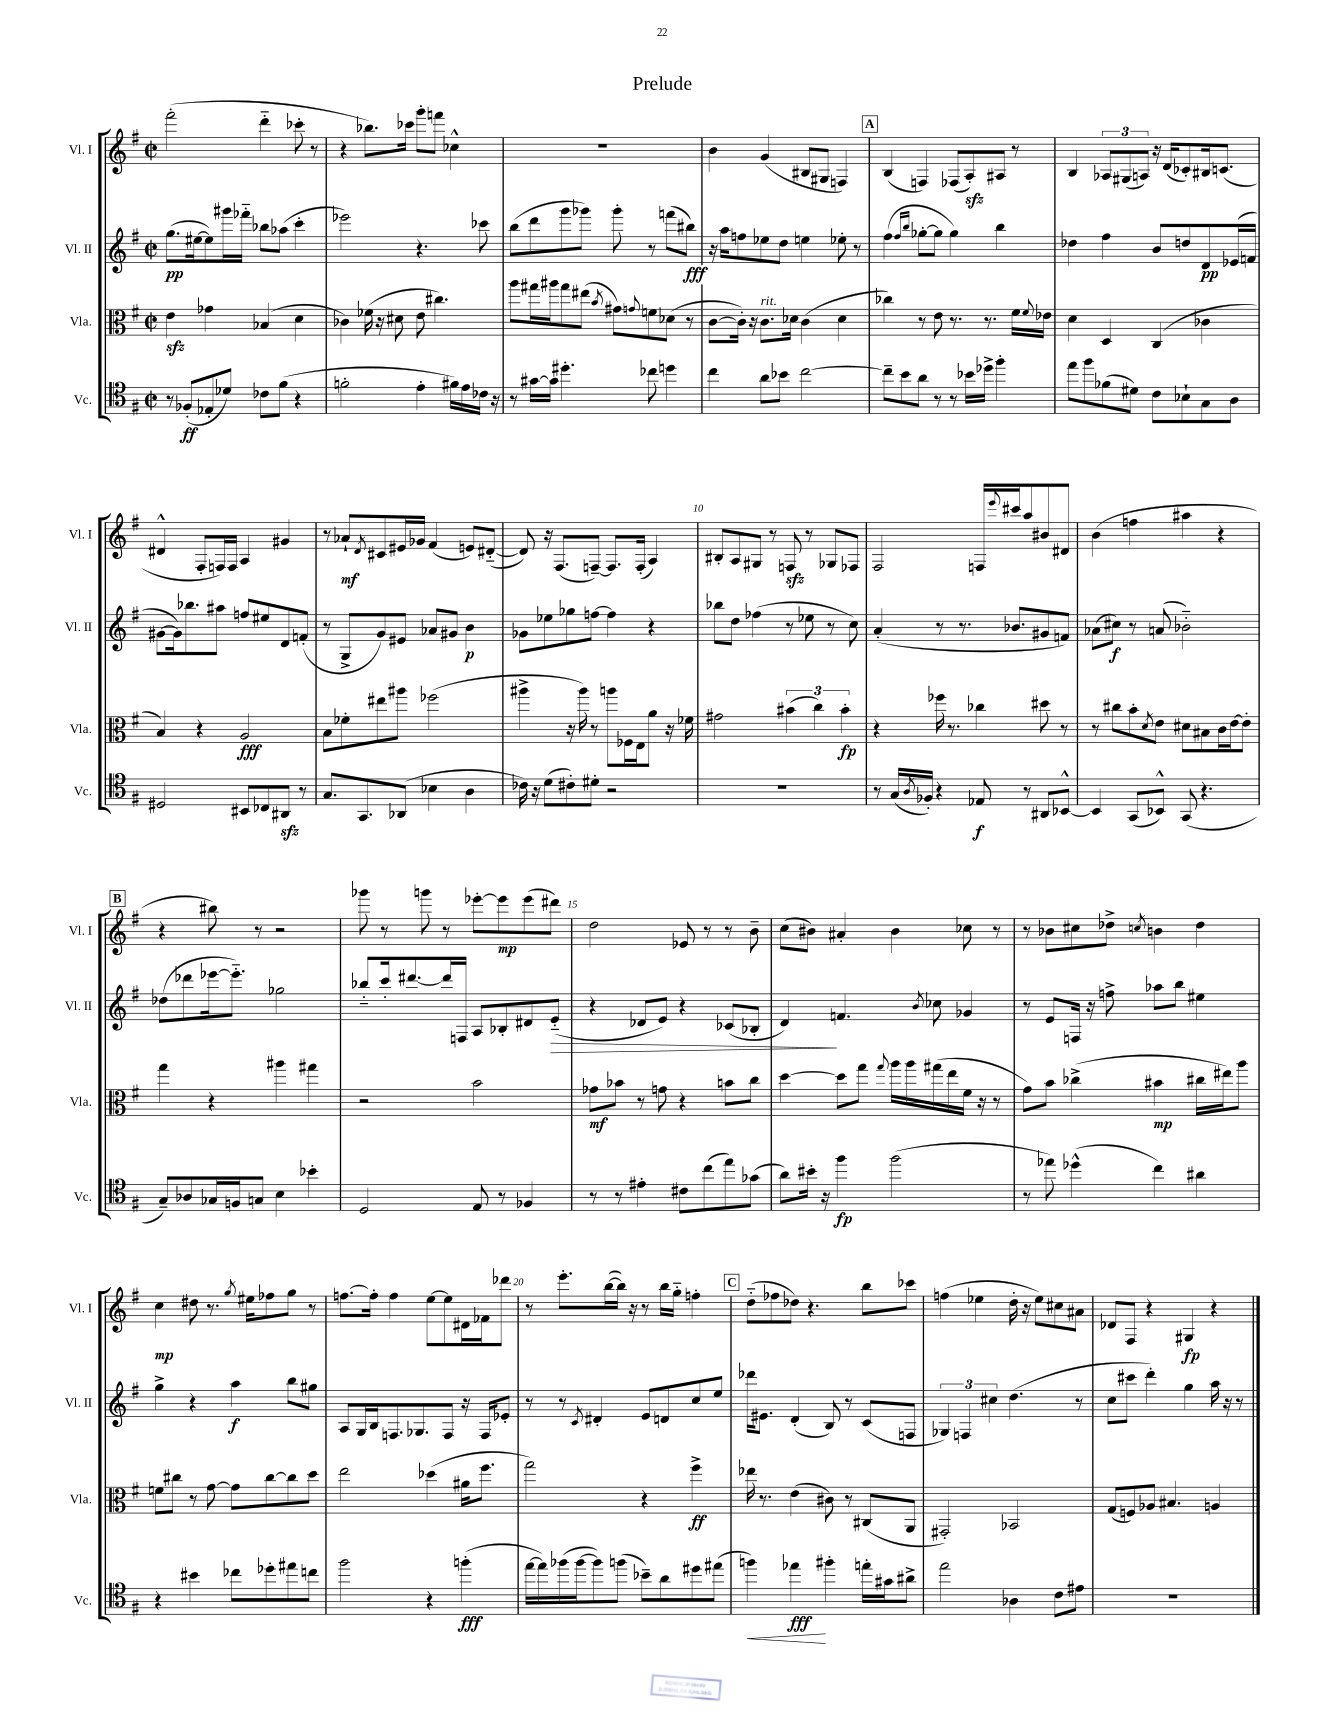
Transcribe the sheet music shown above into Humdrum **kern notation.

**kern	**kern	**kern	**kern
*staff4	*staff3	*staff2	*staff1
*clefC4	*clefC3	*clefG2	*clefG2
*k[f#]	*k[f#]	*k[f#]	*k[f#]
*M2/2	*M2/2	*M2/2	*M2/2
*met(c|)	*met(c|)	*met(c|)	*met(c|)
8r	4e	(8.gg	(2fff#'
(8F-'	.	.	.
.	.	[16ee#	.
8E-'	4g-	8ee#])	.
8d-)	.	16ggg#	.
.	.	16fff-'~	.
8c-	(4B-	8bb-	4ddd'~
(8f#	.	(8aa-	.
4r	4d	4ccc'	8ccc-'
.	.	.	8r
=	=	=	=
2f'	4c-)	2eee-)	4r
.	(16f-	.	8.bb-)
.	16r	.	.
.	8d#	.	.
.	.	.	16ccc-
4e'	8e	4.r	8ggg'
.	4.cc#)	.	8fff
16f#)	.	.	4cc-^^
16e	.	.	.
16c-	.	8ccc-	.
16r	.	.	.
=	=	=	=
8r	8aa	(8bb	1r
[16g#	16gg#	8ddd	.
16g#]	16aa#	.	.
4.dd#'	8gg#	8ggg	.
.	(8ee#	8ggg-)	.
.	8qb	.	.
.	8g#)	8ggg-'	.
.	8qqg	.	.
8cc-	8f	8r	.
4dd	(8d-	(8fff	.
.	8r	8bb#)	.
=	=	=	=
4cc	[8c	16r	4b
.	.	16aa	.
.	16c'])	8ff	.
.	16r	.	.
8a	8.c	8ee-	(4g
8b-	.	8dd	.
.	16d-	.	.
[2cc	(4c	4ee	8B#
.	.	.	8G#
.	4d-	8ee-'	4F)
.	.	8r	.
=	=	=	=
8cc~]	4cc-)	(4ff#	(4B
8b	.	.	.
.	.	16qqff#	.
.	.	16qqbb	.
8a	8r	[8gg-'	4F)
8r	8e	8gg-]	.
8r	8.r	4gg-)	(8F-
16b-	.	.	8A')
16dd-^	8.r	.	.
4ff#'	.	4bb	8A#
.	16f#	.	8r
.	8qqf#	.	.
.	16e-	.	.
=	=	=	=
8ee	4d	4dd-	4B
8ff#	.	.	.
(8f-	4D	4ff#	12A-
.	.	.	(12G#
8d#)	.	.	.
.	.	.	12A)
8c	(4C	8b	16r
.	.	.	(16d
8B-`	.	8dd	8c-')
8G	4c-	8d	16B#
.	.	.	(8.c
8A	.	(16e-	.
.	.	16f	.
=	=	=	=
2D#	4B)	[8g#	4d#^^
.	.	16g#])	.
.	.	8.bb-	.
.	4r	.	8F#'
.	.	8aa#	16F)
.	.	.	16F
8BB#	2A	8ff	4A
8C-	.	8ee#	.
8AA#	.	8d	4g#
8r	.	(8f'	.
=	=	=	=
8.G	8B	8r	8r
.	8f-'	8G^	8a-`
8.GG	.	.	.
.	.	.	8qd
.	8ee#	8g)	8c#
(8AA-	8aa#	8e#	16e#
.	.	.	16g-
4B-	(2ff-	8a-	(4f#
.	.	8g#	.
4A	.	4b	8e)
.	.	.	([8d#'~
=	=	=	=
16c-)	4aa#^	8g-	8d#])
16r	.	.	.
(8d	.	8ee-	16r
.	.	.	(8.F#
8c#')	16r	8gg-	.
.	16aa#)	.	.
8d#'	8r	[8ff	[8F~)
2r	8aa	4ff]	8.F]
.	16F-	.	.
.	16E	.	(16F'
.	8a	4r	4A)
.	16r	.	.
.	16f-	.	.
=	=	=	=
1r	2g#	8bb-	8B#'
.	.	8dd	8A
.	.	(4ff-	8G#
.	.	.	8r
.	(6b#	8r	8F
.	.	8ee-	8r
.	6cc)	.	.
.	.	8r	8G-
.	6b#'	.	.
.	.	8cc)	8F-
=	=	=	=
8r	4r	(4a'	2F#
(16G	.	.	.
8qA	.	.	.
16F-')	.	.	.
4r	16ff-	8r	.
.	8.r	.	.
.	.	8.r	.
8E-	4cc-	.	16F
.	.	.	8qqeee
.	.	8.b-	16ccc#
8r	.	.	8aa
8AA#	8dd#	8g#	8b#
[8BB-^^	8r	8f)	8d#
=	=	=	=
4BB-]	8r	(8a-	(4b
.	8cc#	8cc#)	.
(8GG	8b'	8r	4ff
.	8qd	.	.
8BB-^^)	8e	(8a	.
(8GG	8d#	2b-'~)	4aa#
4.r	8B#	.	.
.	16c	.	4r
.	[16e	.	.
.	8e']	.	.
=	=	=	=
8G~)	4gg	(8dd-	4r
8A-	.	8ddd-	.
16G-	4r	[16eee-	8bb#)
16F	.	8.eee-'~])	.
8G	.	.	8r
4B	4aa#	2gg-	2r
4b-'	4gg#	.	.
=	=	=	=
2D	2r	8bb-'~	8ggg-
.	.	16ccc'	8r
.	.	[8.ddd#	.
.	.	.	8ggg
.	.	16ddd#]	8r
.	.	16F	.
8E	2b	8A	[8eee-'
8r	.	8B-'	8eee-]
4F-	.	8d#	(8eee-
.	.	(8e'~	8ddd#)
=	=	=	=
8r	8g-	4r	2dd
8r	8b-	.	.
4e#'	8r	8d-	.
.	8g	8e)	.
8c#	4r	4r	8e-
(8cc	.	.	8r
8ee)	8b	(8c-	8r
(8g-	8cc	8B-'	8b~
=	=	=	=
8a)	[4dd	4d)	(8cc
16b#'	.	.	8b#)
16r	.	.	.
4ff#	8dd]	4.f	4a#'
.	8gg	.	.
.	8qqgg	.	.
(2ff#	16aa	.	4b#
.	16aa	.	.
.	.	8qb	.
.	(16gg#	8cc-	.
.	16ee	.	.
.	16f#	4g-	8cc-
.	16r	.	.
.	8r	.	8r
=	=	=	=
8r	8g)	8r	8r
8ee-)	8b	8e	8b-
(4dd-^^	(4cc-^	16F	8cc#
.	.	16r	.
.	.	8ff^	8dd-^
.	.	.	8qcc
4cc)	4b#	8aa-	4b
.	.	8bb	.
4a#	16cc#	4ee#	4dd-
.	16ee#)	.	.
.	8aa	.	.
=	=	=	=
4r	8f	4gg^	4cc
.	8cc#	.	.
4b#	8r	4r	8dd#
.	[8g	.	8.r
8cc-	8g]	4aa	.
.	.	.	8qgg
.	.	.	16ee#
8dd-'	[8cc#	.	8ff-
8ee#	8cc#]	8bb	8gg
8cc	8dd	8gg#	8r
=	=	=	=
2ff#	2ee	8A	[8.ff
.	.	16G	.
.	.	16B	16ff']
.	.	8.F	4ff
.	.	8.G-	.
4r	(4dd-	.	[8ee
.	.	8F	8ee]
(4ff'	16a#	16r	16d#
.	8.ff#	16F	16f-
.	.	8e-'	8ddd-
=	=	=	=
[16ee	2gg)	8r	8r
16ee])	.	.	.
(16ff-	.	8r	8.eee'
[16ff-	.	.	.
.	.	8qc	.
8ff-])	.	4d#'	.
.	.	.	([16bb
(8ff	.	.	16bb])
.	.	.	16r
8b-~)	4r	8e	8r
8a	.	8d	16bb
.	.	.	16gg'~
8dd#	4ff#^	8cc	4ff'
(8ee#	.	8ee	.
=	=	=	=
4ff)	16ee-	16ddd-	(8dd'~
.	8.r	8.e#	.
.	.	.	8ff-
4ee-	(4e	(4d'	8dd-)
.	.	.	4.r
4ff#'	8c#)	8B)	.
.	8r	8r	.
16ee'	(8C#	(8c	8bb
16g#	.	.	.
8a#^	8AA	8F	8ccc-
=	=	=	=
2ee	2GG#')	6G-)	(4ff
.	.	6F	.
.	.	.	4ee-
.	.	6cc#	.
4A-	2BB-	(4.dd	16dd'
.	.	.	16r
.	.	.	8ee-)
8c	.	.	8cc#
8e#	.	8r	8a#
=	=	=	=
1r	(8G	8cc	8d-
.	8F)	8ccc#	8F#
.	8A-	4ddd')	4r
.	4.B#	.	.
.	.	4gg	4G#
.	4A	16aa	4r
.	.	16r	.
.	.	8r	.
==	==	==	==
*-	*-	*-	*-
